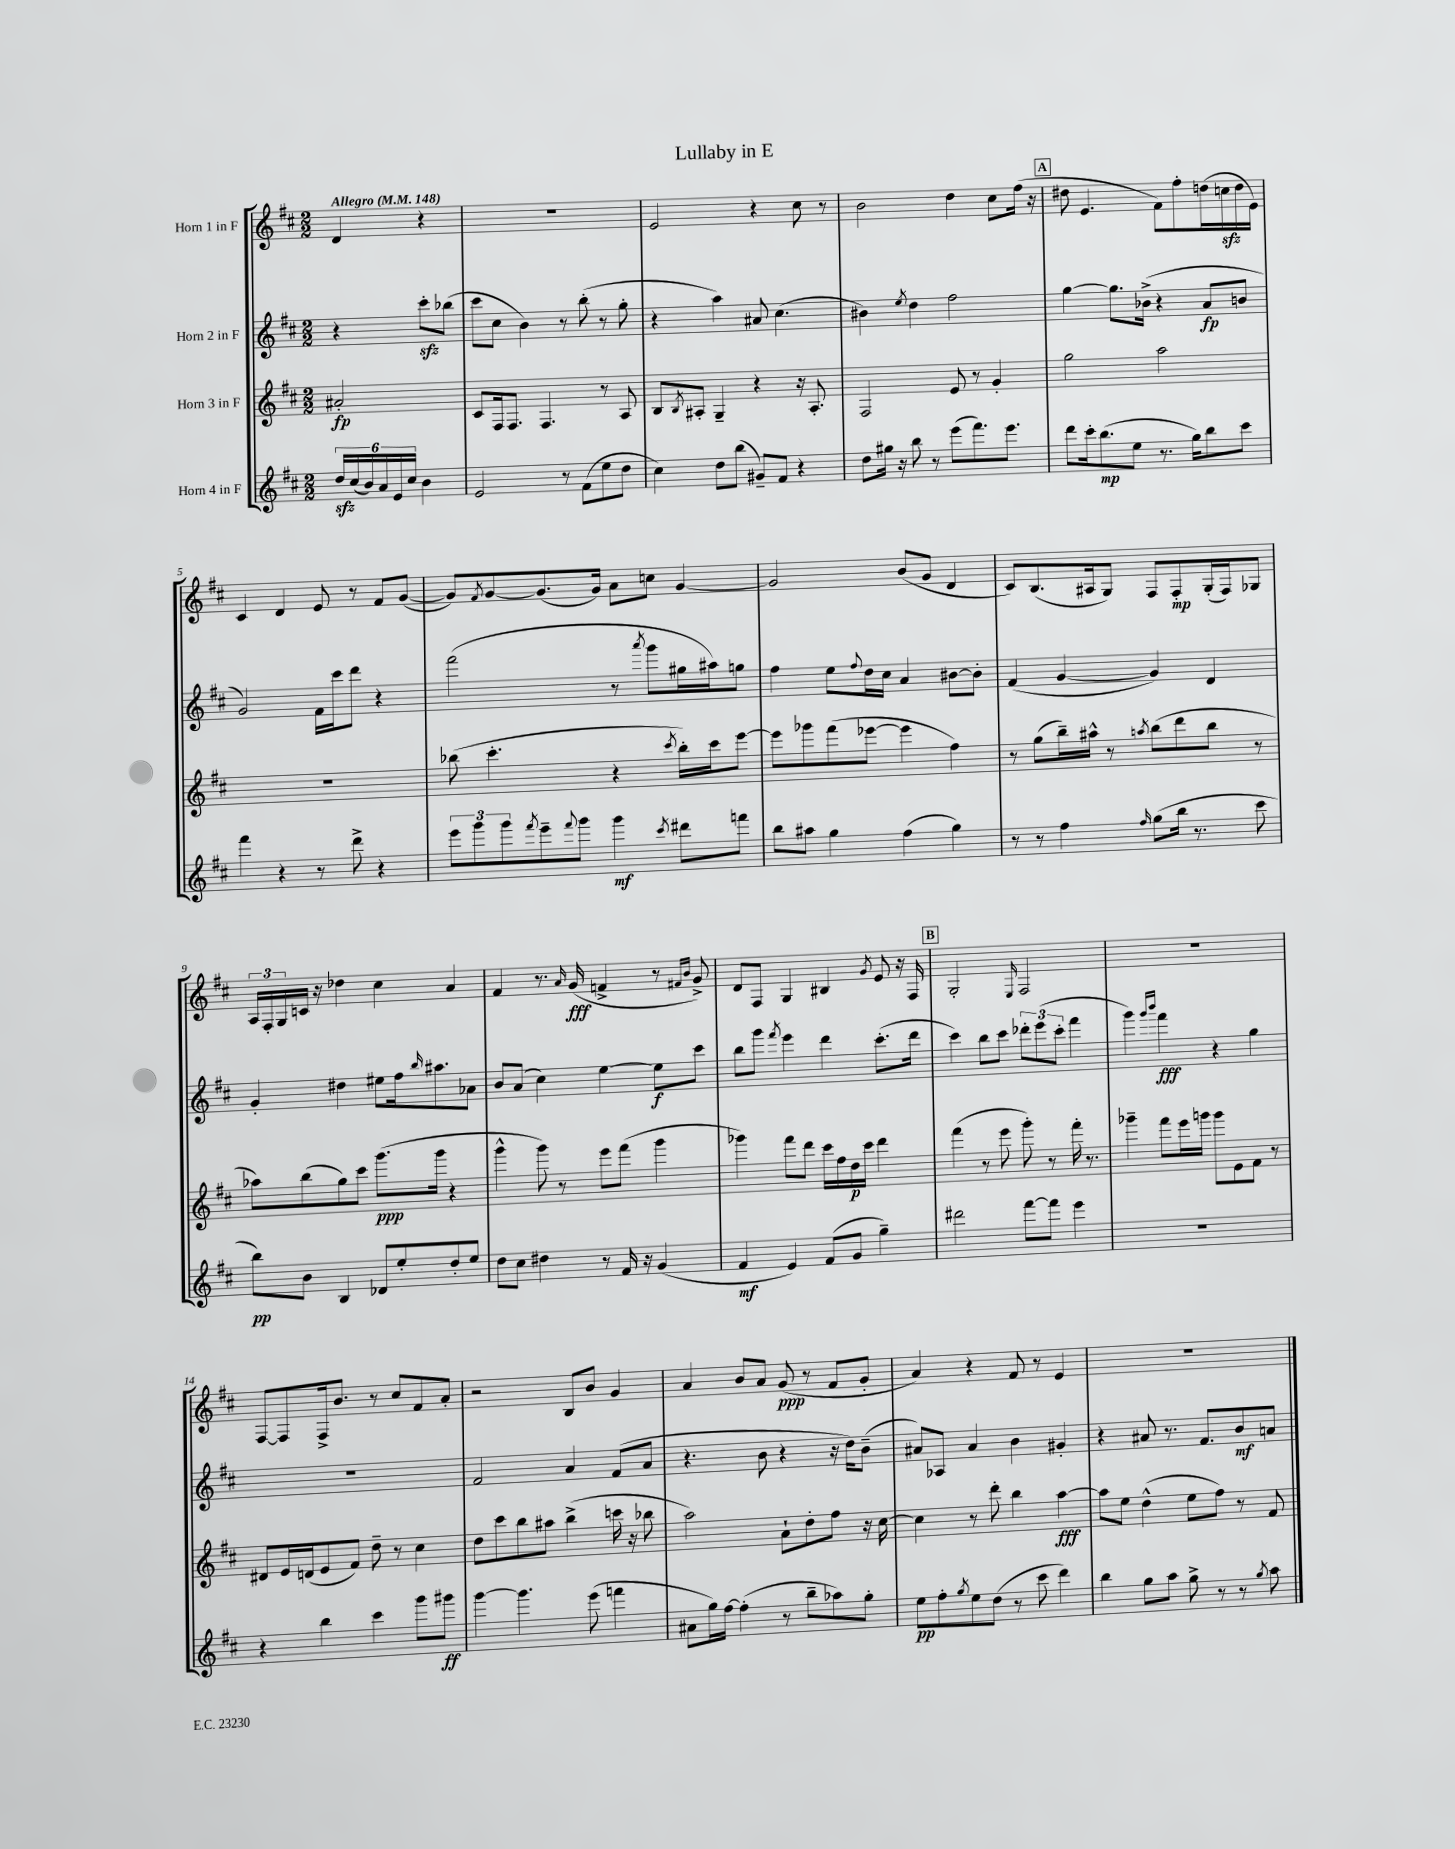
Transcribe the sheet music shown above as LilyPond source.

\header { title = "Lullaby in E" }
<<
\new StaffGroup <<
\new Staff = "s0" \with { instrumentName = "Horn 1 in F" } {
    \clef treble \key d \major \numericTimeSignature \time 2/2 \partial 2 \tempo "Allegro" 4 = 148
    d'4 r4 |
    R1 |
    e'2 r4 cis''8 r8 |
    b'2 d''4 cis''8 fis''16( r16 |
    \mark \markup { \box "A" } dis''8 e'4. fis'8) fis''8-. d''16( c''16\sfz d''16 e'16) |
    cis'4 d'4 e'8 r8 fis'8 g'8~( |
    g'8) \acciaccatura { fis'8 } g'8~ g'8.( g'16) a'8 c''8 g'4~ |
    g'2 b'8( g'8 d'4 |
    cis'8) b8.( ais16 g8) fis8 fis8-.\mp g16-.( fis16) ges8 |
    \tuplet 3/2 { a16 fis16-. g16 } c'16 r16 des''4 cis''4 a'4 |
    fis'4 r8. \grace { a'16 } g'16\fff( f'4-> r8 \grace { fis'16 b'16 } g'8->) |
    d'8 fis8 g4 bis4 \acciaccatura { g'8 } e'8 r16 fis16 |
    \mark \markup { \box "B" } g2-. \grace { e16 } fis2 |
    R1 |
    fis8~ fis8 fis16-> b'8. r8 cis''8 fis'8 a'8-. |
    r2 b8 b'8 g'4 |
    a'4 b'8 a'8 g'8\ppp( r8 fis'8 g'8-. |
    a'4) r4 fis'8 r8 e'4 |
    R1 \bar "|." |
}
\new Staff = "s1" \with { instrumentName = "Horn 2 in F" } {
    \clef treble \key d \major \numericTimeSignature \time 2/2 \partial 2
    r4 cis'''8-.\sfz bes''8( |
    cis'''8 cis''8 b'4) r8 b''8-.( r8 g''8-. |
    r4 a''4) ais'8 cis''4.( |
    bis'4) \acciaccatura { e''8 } d''4 fis''2 |
    \mark \markup { \box "A" } g''4~ g''8. bes'16->( r4 a'8\fp b'8 |
    g'2) fis'16 cis'''16 d'''8 r4 |
    fis'''2( r8 \acciaccatura { a'''8 } g'''8 gis''16 ais''16) g''8 |
    fis''4 e''8 \appoggiatura { fis''8 } d''16 cis''16 a'4 bis'8~ bis'8-. |
    fis'4( g'4~ g'4) d'4 |
    g'4-. dis''4 eis''8 fis''16 \grace { b''16 } ais''8. aes'8 |
    b'8 a'8( cis''4) e''4~ e''8\f cis'''8 |
    b''8 g'''8 \acciaccatura { fis'''8 } e'''4 d'''4 cis'''8.-.( d'''16 |
    \mark \markup { \box "B" } cis'''4) b''8 cis'''8 \tuplet 3/2 { des'''8-. e'''8( cis'''8-. } fis'''4 |
    g'''4) \grace { g'''16 b'''16 } fis'''4\fff r4 g''4 |
    R1 |
    fis'2 a'4 fis'8( a'8 |
    r4. b'8 r4 r16 d''16) b'8--( |
    ais'8) aes8 ais'4 b'4 gis'4-. |
    r4 ais'8 r8. fis'8. b'8\mf a'8 \bar "|." |
}
\new Staff = "s2" \with { instrumentName = "Horn 3 in F" } {
    \clef treble \key d \major \numericTimeSignature \time 2/2 \partial 2
    ais'2-.\fp |
    cis'8 fis16 fis8. fis4. r8 a8 |
    b8 \acciaccatura { b8 } ais8-. g4-- r4 r16 ais8.-. |
    fis2 e'8 r8 g'4-. |
    \mark \markup { \box "A" } g''2 a''2 |
    R1 |
    bes''8( cis'''4.-. r4 \acciaccatura { cis'''8 } bes''16-.) cis'''16 e'''8~ |
    e'''8 ges'''8 fis'''8( ees'''8~ ees'''4 fis''4) |
    r8 g''8( b''16--) ais''16-^ r8 \acciaccatura { a''8 } b''8( d'''8 b''8 r8 |
    aes''8) b''8( g''8) cis'''8 g'''8.\ppp( g'''16 r4 |
    g'''4-^ g'''8) r8 e'''8 fis'''8( g'''4 |
    ges'''4) fis'''8 d'''8 cis'''16 fis''16 d''16\p cis'''16 d'''4 |
    \mark \markup { \box "B" } fis'''4( r8 e'''8 g'''8-.) r8 fis'''16-. r8. |
    ges'''4-- fis'''8 e'''16 g'''16 g'''8 e'8 fis'8 r8 |
    dis'8 e'16 d'16( e'8 fis'8) d''8-- r8 cis''4 |
    d''8 cis'''8 b''8 ais''8 b''4->( c'''16 r16 bes''8 |
    a''2) a'8-! d''8-. fis''8 r16 cis''16~ |
    cis''4 r8 d'''8-. b''4 a''4~\fff |
    a''8 e''8 d''4-^( e''8 fis''8) r8 fis'8 \bar "|." |
}
\new Staff = "s3" \with { instrumentName = "Horn 4 in F" } {
    \clef treble \key d \major \numericTimeSignature \time 2/2 \partial 2
    \tuplet 6/4 { d''16\sfz cis''16( b'16) a'16 e'16 cis''16 } b'4 |
    e'2 r8 fis'8( e''8 d''8 |
    cis''4) d''8 b''8( gis'8--) fis'8 r4 |
    d''8 gis''16 r16 b''8 r8 e'''8( fis'''8.) e'''8. |
    \mark \markup { \box "A" } d'''8 cis'''16-. b''8.\mp( e''8 r8. g''16) b''8 cis'''8 |
    fis'''4 r4 r8 d'''8-> r4 |
    \tuplet 3/2 { e'''8 g'''8 g'''8 } \acciaccatura { fis'''8 } e'''8-- \appoggiatura { fis'''8 } g'''8 g'''4\mf \acciaccatura { cis'''8 } dis'''8 f'''8 |
    b''8 ais''8 g''4 fis''4( g''4) |
    r8 r8 fis''4 \grace { fis''16 } g''8( b''16 r8. cis'''8 |
    b''8\pp) b'8 b4 des'8 e''8-. d''8-. e''8 |
    d''8 cis''8 dis''4 r8 fis'16 r16 g'4( |
    fis'4\mf e'4) fis'8( g'8 g''4--) |
    \mark \markup { \box "B" } dis'''2 fis'''8~ fis'''8 e'''4 |
    R1 |
    r4 b''4 cis'''4 g'''8 gis'''8\ff |
    g'''4~ g'''4. e'''8( f'''4 |
    ais'8 g''16) fis''16~ fis''4-.( r8 b''8-- aes''8) g''8-. |
    e''8\pp fis''8-. \acciaccatura { g''8 } e''8 d''8( r8 cis'''8 d'''4) |
    b''4 g''8 a''8 g''8-> r8 r8 \acciaccatura { g''8 } a''8 \bar "|." |
}
>>
>>
